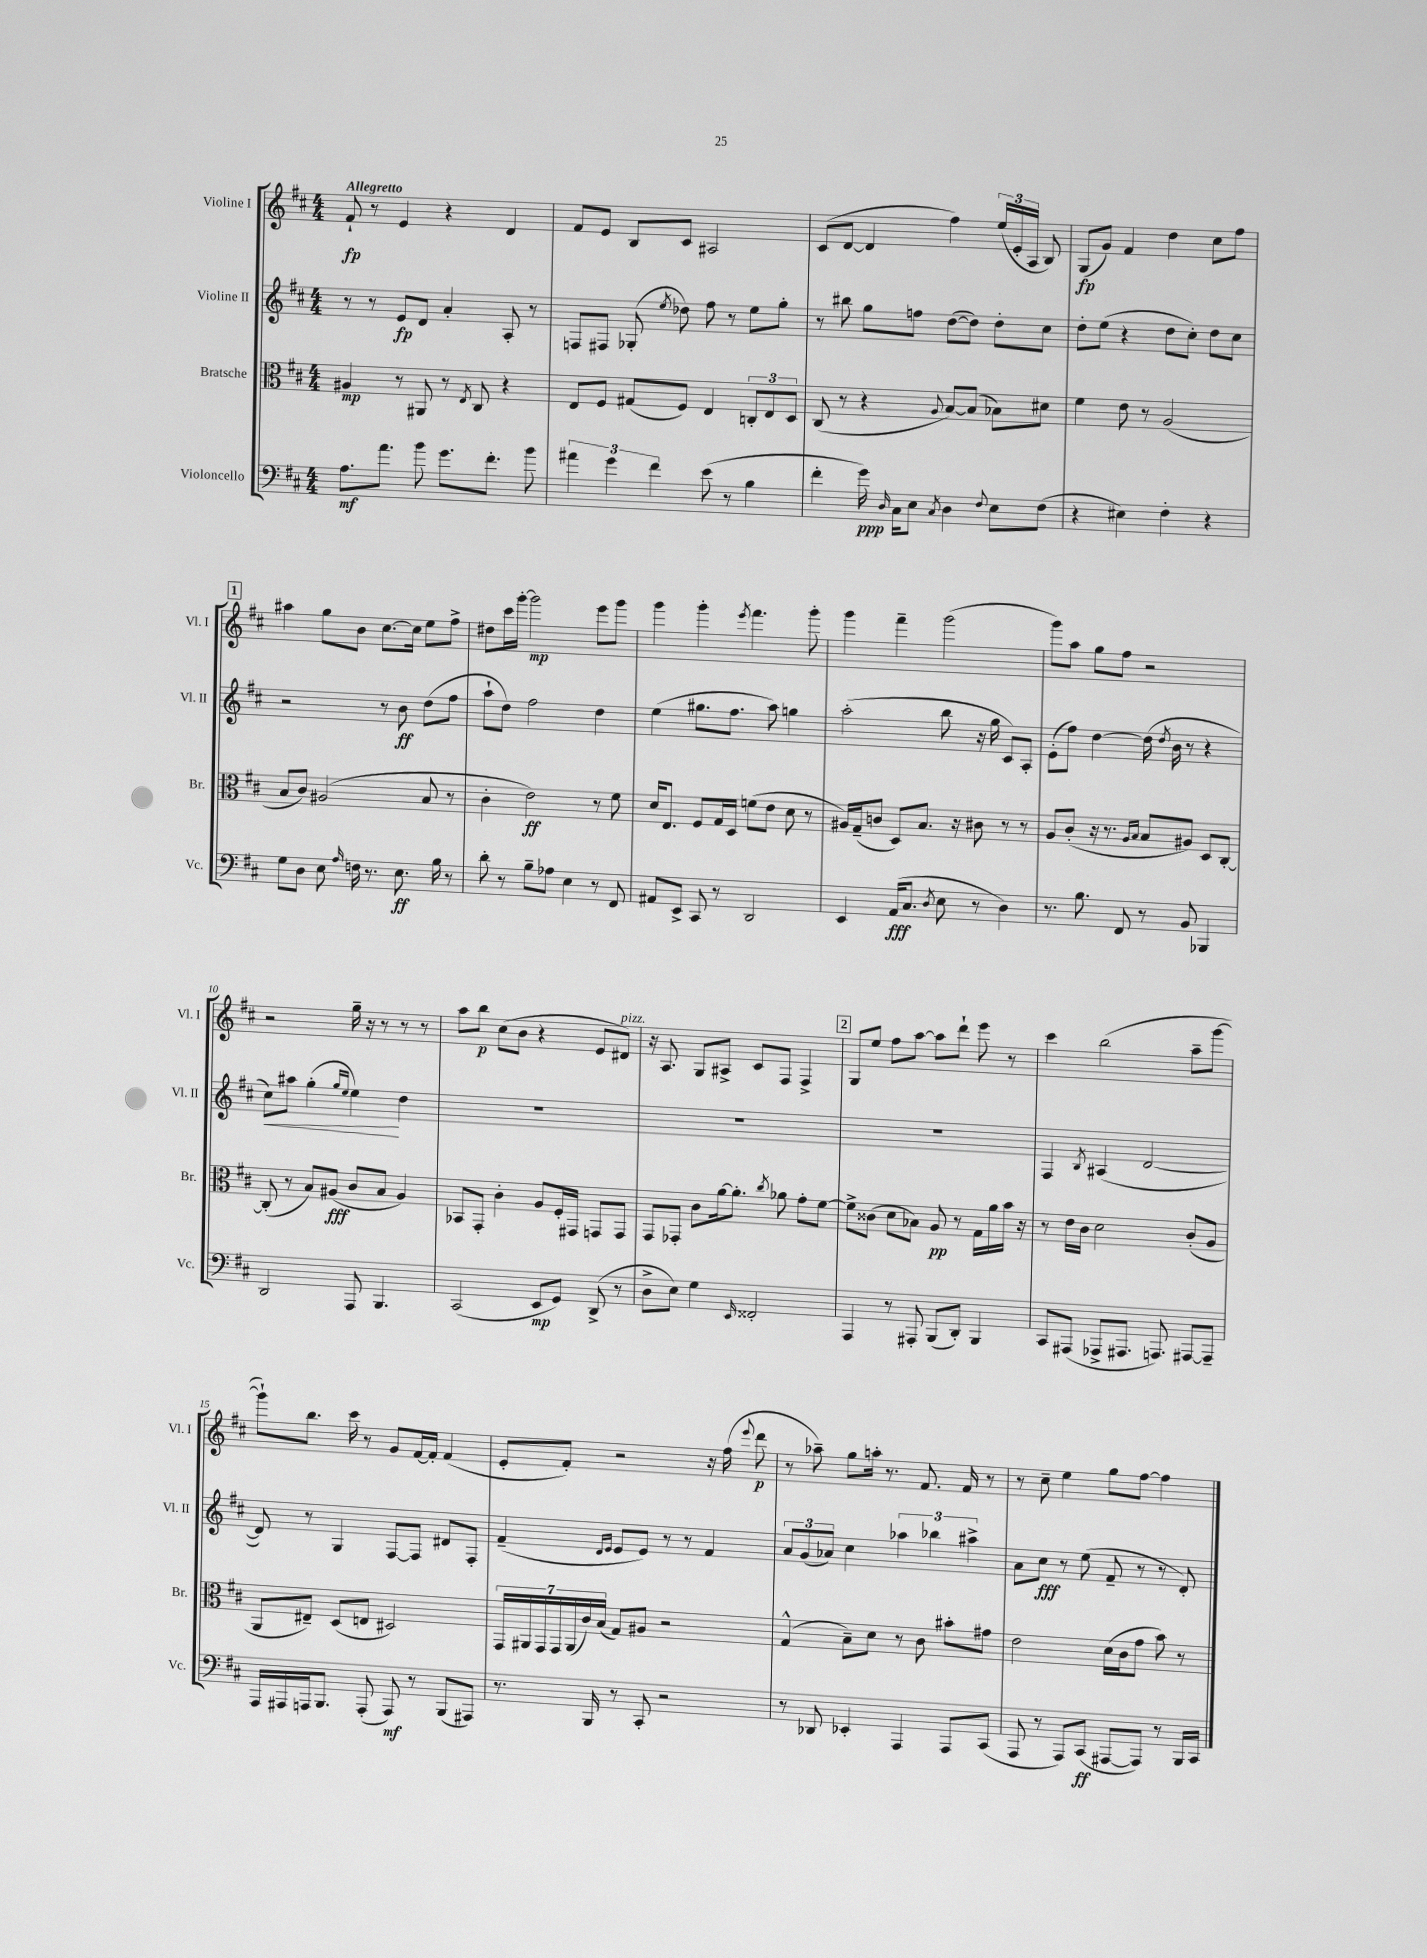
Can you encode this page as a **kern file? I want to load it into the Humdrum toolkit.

**kern	**kern	**kern	**kern
*staff4	*staff3	*staff2	*staff1
*clefF4	*clefC3	*clefG2	*clefG2
*k[f#c#]	*k[f#c#]	*k[f#c#]	*k[f#c#]
*M4/4	*M4/4	*M4/4	*M4/4
8.A	4A#	8r	8f#`
.	.	8r	8r
8.a	.	.	.
.	8r	8e	4e
8b	8AA#	8d	.
8.g	8r	4a'	4r
.	8qE	.	.
.	8C#	.	.
8.f#'	.	.	.
.	4r	8A'	4d
8b	.	8r	.
=	=	=	=
6a#	8E	8F	8f#
.	8F#	8F#	8e
6g	.	.	.
.	(8G#	(8G-'	8B
6f#	.	.	.
.	.	8qee	.
.	8F#)	8dd-)	8c#
(8e	4E	8ff#	2A#
8r	.	8r	.
4B	12C'	8ee	.
.	12E	.	.
.	.	8gg'	.
.	12D	.	.
=	=	=	=
4f#'	(8C#	8r	(8c#
.	8r	8bb#	[8d
16g)	4r	8gg	4d]
16qqD	.	.	.
16C#	.	.	.
8E	.	8ff	.
8qC#	8qqA	.	.
4D	[8B)	([8dd	4ff#)
.	(8B]	8dd])	.
8qqF#	.	.	.
8E	8B-)	8dd'	(24ee
.	.	.	24e'
.	.	.	24A
(8F#	8d#	8cc#	8B)
=	=	=	=
4r	4f#	8dd'	(8G
.	.	(8ee	8g)
4E#)	8e	4r	4f#
.	8r	.	.
4F#'	(2A	8dd	4dd
.	.	8cc#')	.
4r	.	8dd	8cc#
.	.	8cc#	8ff#
=	=	=	=
8G	8B	2r	4aa#
8D	8c#)	.	.
8E	(2A#	.	8gg
16qqA	.	.	.
16F	.	.	8b
8.r	.	.	.
.	.	8r	[8.cc#
8.E	.	8b	.
.	.	.	16cc#]
.	8B	(8dd	8ee
16B	.	.	.
8r	8r	8ff#	8ff#^
=	=	=	=
8d'	4c#'	8aa`	8dd#
8r	.	8dd)	16ccc#
.	.	.	[16ggg'
8B~	2e)	2ff#	2ggg]
8A-	.	.	.
4E	.	.	.
8r	8r	4dd	8eee
8FF#	8f#	.	8ggg
=	=	=	=
8AA#	16d	(4ee	4ggg
.	8.E	.	.
8EE^	.	.	.
8CC#	8F#	8.gg#	4ggg'
8r	16G	.	.
.	16D	8.ff#	.
.	.	.	8qeee
2DD	(8f	.	4.fff#
.	8e	8aa)	.
.	8d	4gg	.
.	8r	.	8ggg'
=	=	=	=
4EE	16A#)	(2aa'	4ggg
.	(16G~	.	.
.	8c	.	.
(16AA	8D)	.	4fff#~
8.C#	.	.	.
.	8.B	.	.
8qD	.	.	.
8E	.	8bb	(2ggg
.	16r	.	.
8r	8c#	16r	.
.	.	16gg	.
4D)	8r	8c#)	.
.	8r	8A'	.
=	=	=	=
8.r	8A	(8e'	8ggg)
.	(8c#'	8ff#)	8aa
8.B	.	.	.
.	16r	[4dd	8gg
.	8.r	.	.
8FF#	.	.	8ff#
.	16qqA	.	.
.	16qqB	.	.
8r	8B	(16dd]	2r
.	.	8qdd	.
.	.	16b	.
8BB	8A#)	8r	.
4BBB-	8D	4r	.
.	[8C#'	.	.
=	=	=	=
2DD	(8C#']	8cc#)	2r
.	8r	8aa#	.
.	8B)	(4gg'	.
.	(8A#	.	.
.	.	16qqgg	.
.	.	16qqee	.
8AAA	8c#	4ee)	16gg~
.	.	.	16r
4.BBB	8B	.	8r
.	4A#)	4dd	8r
.	.	.	8r
=	=	=	=
(2CC#	8BB-	1r	8aa
.	8GG'	.	8bb
.	4c#'	.	(8cc#
.	.	.	8b
8EE	8A	.	4r
8GG)	16F#'	.	.
.	16GG#	.	.
(8DD^	8GG	.	8e
8r	8GG	.	8d#)
=	=	=	=
8D^	8GG	1r	16r
.	.	.	8.A
8E)	8GG-'	.	.
4G	8c#	.	8G
.	[16a	.	8A#^
.	8.a']	.	.
16qqEE	.	.	.
2FF##'	.	.	8c#
.	8qcc#	.	.
.	8a-	.	8F#
.	8g'	.	4F#^
.	[8f#	.	.
=	=	=	=
4AAA	8f#^]	1r	8G
.	(8c##	.	8ee
8r	8d	.	8ff#
8AAA#'	8B-)	.	[8aa
(8BBB	8A	.	8aa]
8DD')	8r	.	8ddd`
4BBB	16G	.	8eee
.	16a	.	.
.	16b	.	8r
.	16r	.	.
=	=	=	=
8CC#	8r	4F#	4ccc#
(8AAA#	16e	.	.
.	16c#	.	.
.	.	8qB	.
8AAA-^	2d	(4A#	(2bb
8.AAA#	.	.	.
.	.	[2d	.
8.AAA)	.	.	.
[8AAA#	(8c#'	.	8aa~
8AAA#~]	8A	.	[8ggg
=	=	=	=
16AAA	8AA	8d])	8ggg`])
16AAA#	.	.	.
16AAA	8E#~)	8r	8.bb
8.BBB	.	.	.
.	(8D	4G	.
.	.	.	16ccc#
(8AAA'	8E	.	8r
8AAA)	2D#)	[8F#	8g
8r	.	8F#]	[16f#
.	.	.	16f#']
(8BBB	.	8d#	(4f#
8AAA#)	.	8F#'	.
=	=	=	=
8.r	28GG	(4f#~	8e'
.	28AA#	.	.
.	28GG	.	.
.	28GG	.	.
.	.	.	8f#')
.	(28AA#	.	.
.	28c#)	.	.
16BBB	.	.	.
.	(28B	.	.
.	.	16qqd	.
.	.	16qqe	.
8r	8G)	8e	2r
8CC#'	8A#	8e)	.
2r	2r	8r	.
.	.	8r	.
.	.	4f#	16r
.	.	.	(16ff#
.	.	.	8qqeee
.	.	.	8ddd
=	=	=	=
8r	(4G^^	12a	8r
.	.	(12g	.
8DD-	.	.	8aa-~)
.	.	12a-)	.
4EE-'	8B~)	4cc#	8gg
.	8d	.	16aa'
.	.	.	8.r
4AAA	8r	6aa-	.
.	8c#	.	8.f#
.	.	6bb-	.
8AAA	8b#'	.	.
.	.	.	16f#
.	.	6aa#^	.
(8CC#	8g#	.	8r
=	=	=	=
8AAA	2e	8a	8r
8r	.	8cc#	8cc#~
8AAA)	.	8r	4ee
(8CC#	.	(8ee	.
[8AAA#	(16d	8f#~	8gg
.	16c#	.	.
8AAA#])	8g	8r	[8ff#
8r	8b)	8r	4ff#]
16BBB	8r	8d')	.
16CC#	.	.	.
==	==	==	==
*-	*-	*-	*-
